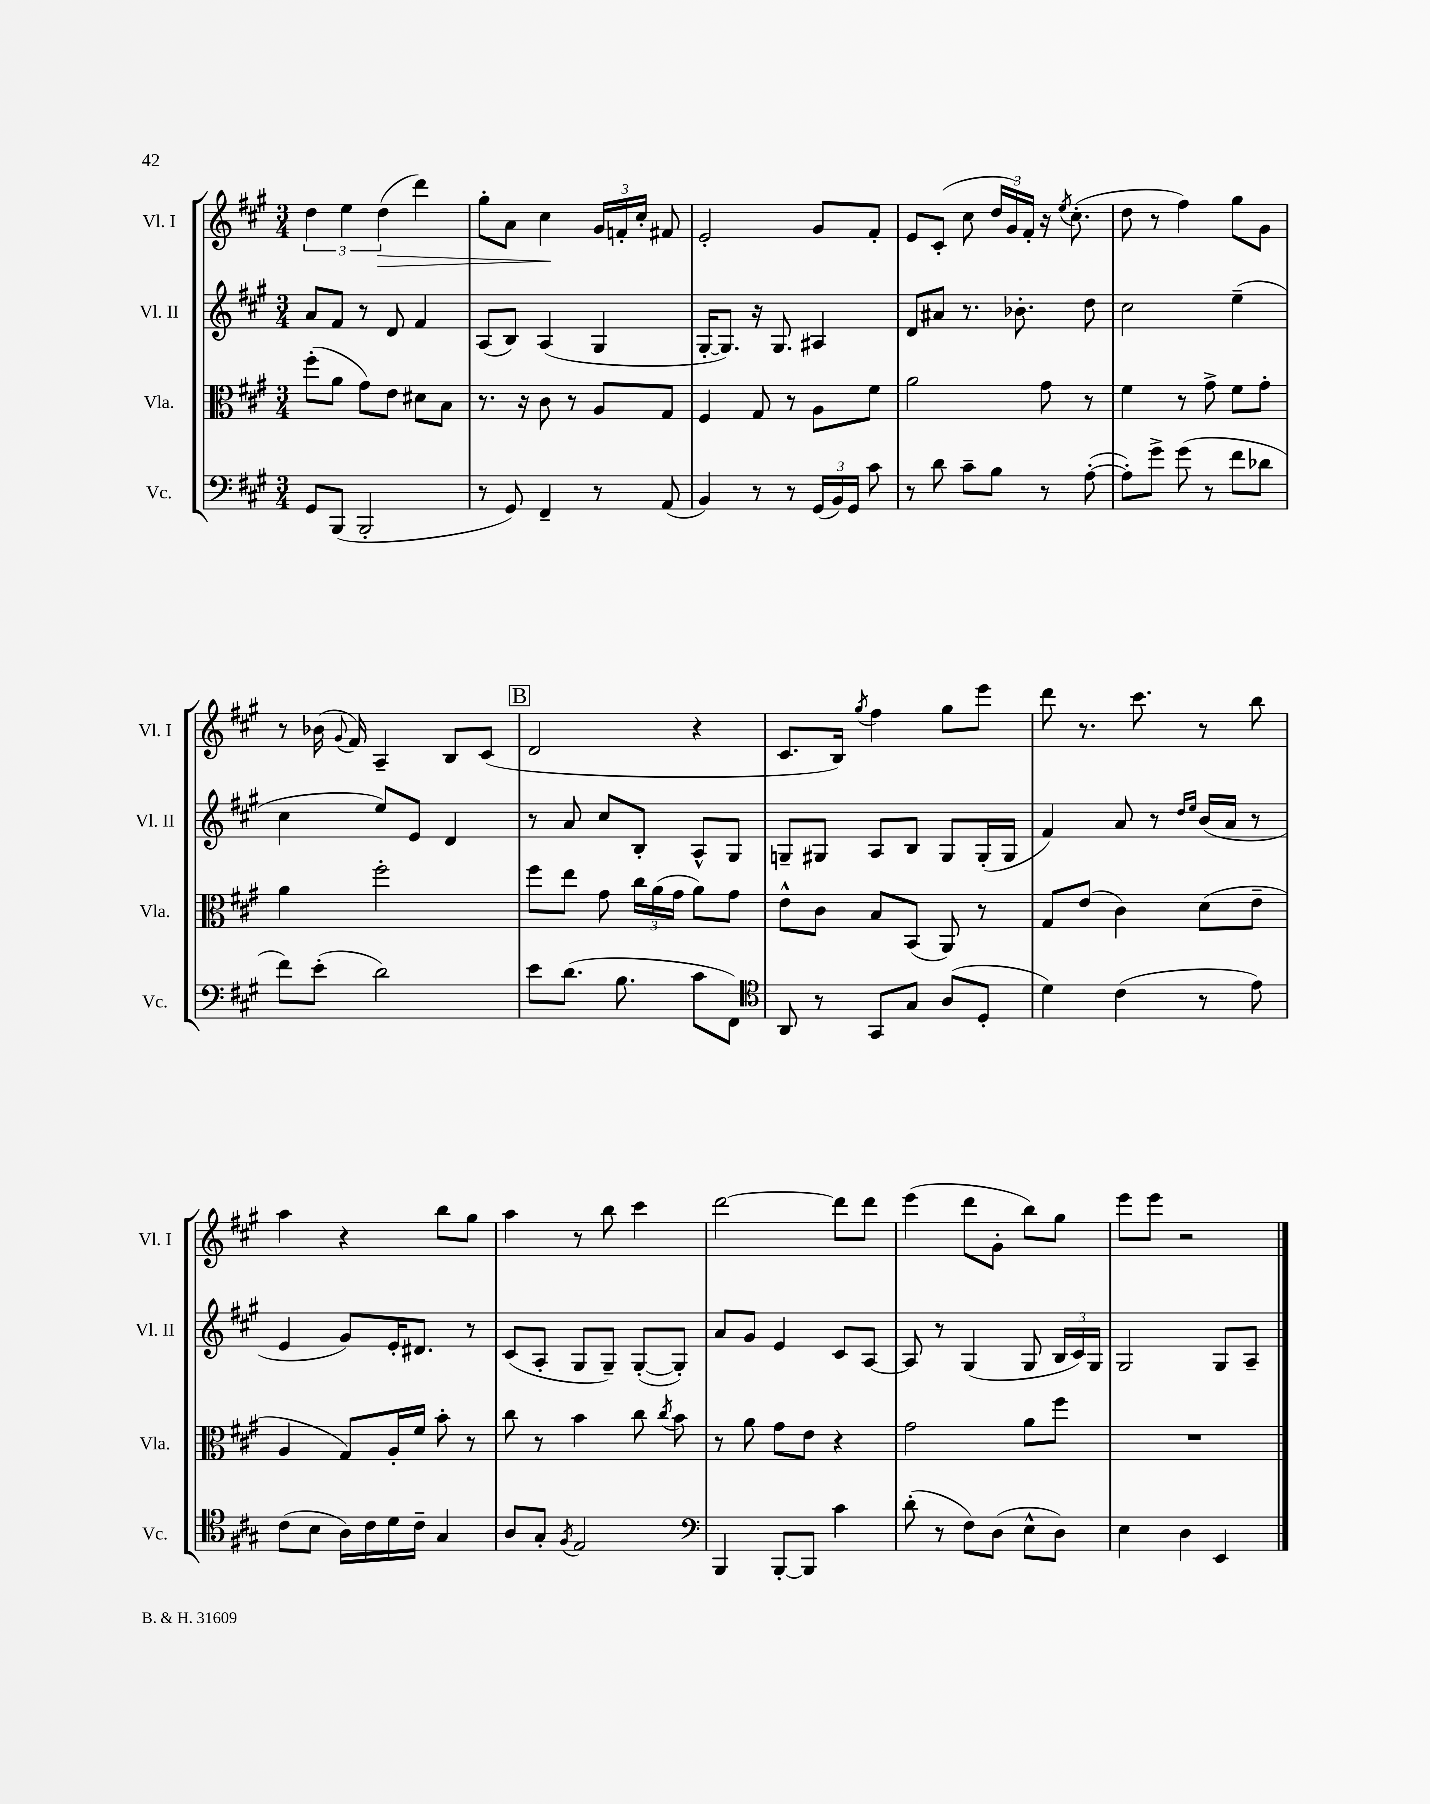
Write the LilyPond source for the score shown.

<<
\new StaffGroup <<
\new Staff = "s0" \with { instrumentName = "Vl. I" shortInstrumentName = "Vl. I" } {
    \clef treble \key a \major \numericTimeSignature \time 3/4
    \autoBeamOff \tuplet 3/2 { d''4 e''4 d''4\>( } d'''4) |
    gis''8[-. a'8] cis''4\! \tuplet 3/2 { gis'16[ f'16-. cis''16]-. } fis'8 |
    e'2-. gis'8[ fis'8]-. |
    e'8[ cis'8]-.( cis''8 \tuplet 3/2 { d''16[ gis'16) fis'16]-. } r16 \acciaccatura { e''8 } cis''8.-.( |
    d''8 r8 fis''4) gis''8[ gis'8] |
    r8 bes'16( \appoggiatura { gis'8 } fis'16) a4-- b8[ cis'8]( |
    \mark \markup { \box "B" } d'2 r4 |
    cis'8.[ b16]) \acciaccatura { gis''8 } fis''4 gis''8[ e'''8] |
    d'''8 r8. cis'''8. r8 b''8 |
    a''4 r4 b''8[ gis''8] |
    a''4 r8 b''8 cis'''4 |
    d'''2~ d'''8[ d'''8] |
    e'''4( d'''8[ gis'8]-. b''8[) gis''8] |
    e'''8[ e'''8] r2 \bar "|." |
}
\new Staff = "s1" \with { instrumentName = "Vl. II" shortInstrumentName = "Vl. II" } {
    \clef treble \key a \major \numericTimeSignature \time 3/4
    \autoBeamOff a'8[ fis'8] r8 d'8 fis'4 |
    a8[( b8]) a4( gis4 |
    gis16[~-. gis8.]) r16 gis8. ais4 |
    d'8[ ais'8] r8. bes'8.-. d''8 |
    cis''2 e''4--( |
    cis''4 e''8[) e'8] d'4 |
    \mark \markup { \box "B" } r8 a'8 cis''8[ b8]-. a8[-^ gis8] |
    g8[-- gis8] a8[ b8] gis8[ gis16-.( gis16] |
    fis'4) a'8 r8 \grace { d''16[ e''16] } b'16[( a'16] r8 |
    e'4 gis'8[) e'16-. dis'8.] r8 |
    cis'8[( a8]-. gis8[ gis8]--) gis8[~-.( gis8]-.) |
    a'8[ gis'8] e'4 cis'8[ a8]~ |
    a8 r8 gis4( gis8 \tuplet 3/2 { b16[ cis'16) gis16] } |
    gis2 gis8[ a8]-- \bar "|." |
}
\new Staff = "s2" \with { instrumentName = "Vla." shortInstrumentName = "Vla." } {
    \clef alto \key a \major \numericTimeSignature \time 3/4
    \autoBeamOff fis''8[-.( a'8] gis'8[) e'8] dis'8[ b8] |
    r8. r16 cis'8 r8 a8[ gis8] |
    fis4 gis8 r8 a8[ fis'8] |
    a'2 gis'8 r8 |
    fis'4 r8 gis'8-> fis'8[ gis'8]-. |
    a'4 fis''2-. |
    \mark \markup { \box "B" } fis''8[ e''8] gis'8 \tuplet 3/2 { cis''16[ a'16( gis'16] } a'8[) gis'8] |
    e'8[-^ cis'8] b8[ b,8]( a,8) r8 |
    gis8[ e'8]( cis'4) d'8[( e'8]-- |
    a4 gis8[) a16-. fis'16] b'8-. r8 |
    cis''8 r8 b'4 cis''8 \acciaccatura { cis''8 } b'8 |
    r8 a'8 gis'8[ e'8] r4 |
    gis'2 a'8[ fis''8] |
    R2. \bar "|." |
}
\new Staff = "s3" \with { instrumentName = "Vc." shortInstrumentName = "Vc." } {
    \clef bass \key a \major \numericTimeSignature \time 3/4
    \autoBeamOff gis,8[ b,,8]( b,,2-. |
    r8 gis,8) fis,4-- r8 a,8( |
    b,4) r8 r8 \tuplet 3/2 { gis,16[( b,16) gis,16] } cis'8 |
    r8 d'8 cis'8[-- b8] r8 a8~-.( |
    a8[-.) gis'8]-> gis'8( r8 fis'8[ des'8] |
    fis'8[) e'8]-.( d'2) |
    \mark \markup { \box "B" } e'8[ d'8.]( b8. cis'8[ fis,8]) |
    \clef tenor a,8 r8 gis,8[ gis8] a8[( d8]-. |
    d'4) cis'4( r8 e'8) |
    cis'8[( b8] a16[) cis'16 d'16 cis'16]-- gis4 |
    a8[ gis8]-. \acciaccatura { fis8 } e2 |
    \clef bass b,,4 b,,8[~-. b,,8] cis'4 |
    d'8-.( r8 fis8[) d8]( e8[-^ d8]) |
    e4 d4 e,4 \bar "|." |
}
>>
>>
\layout { \context { \Score \remove "Bar_number_engraver" } }
